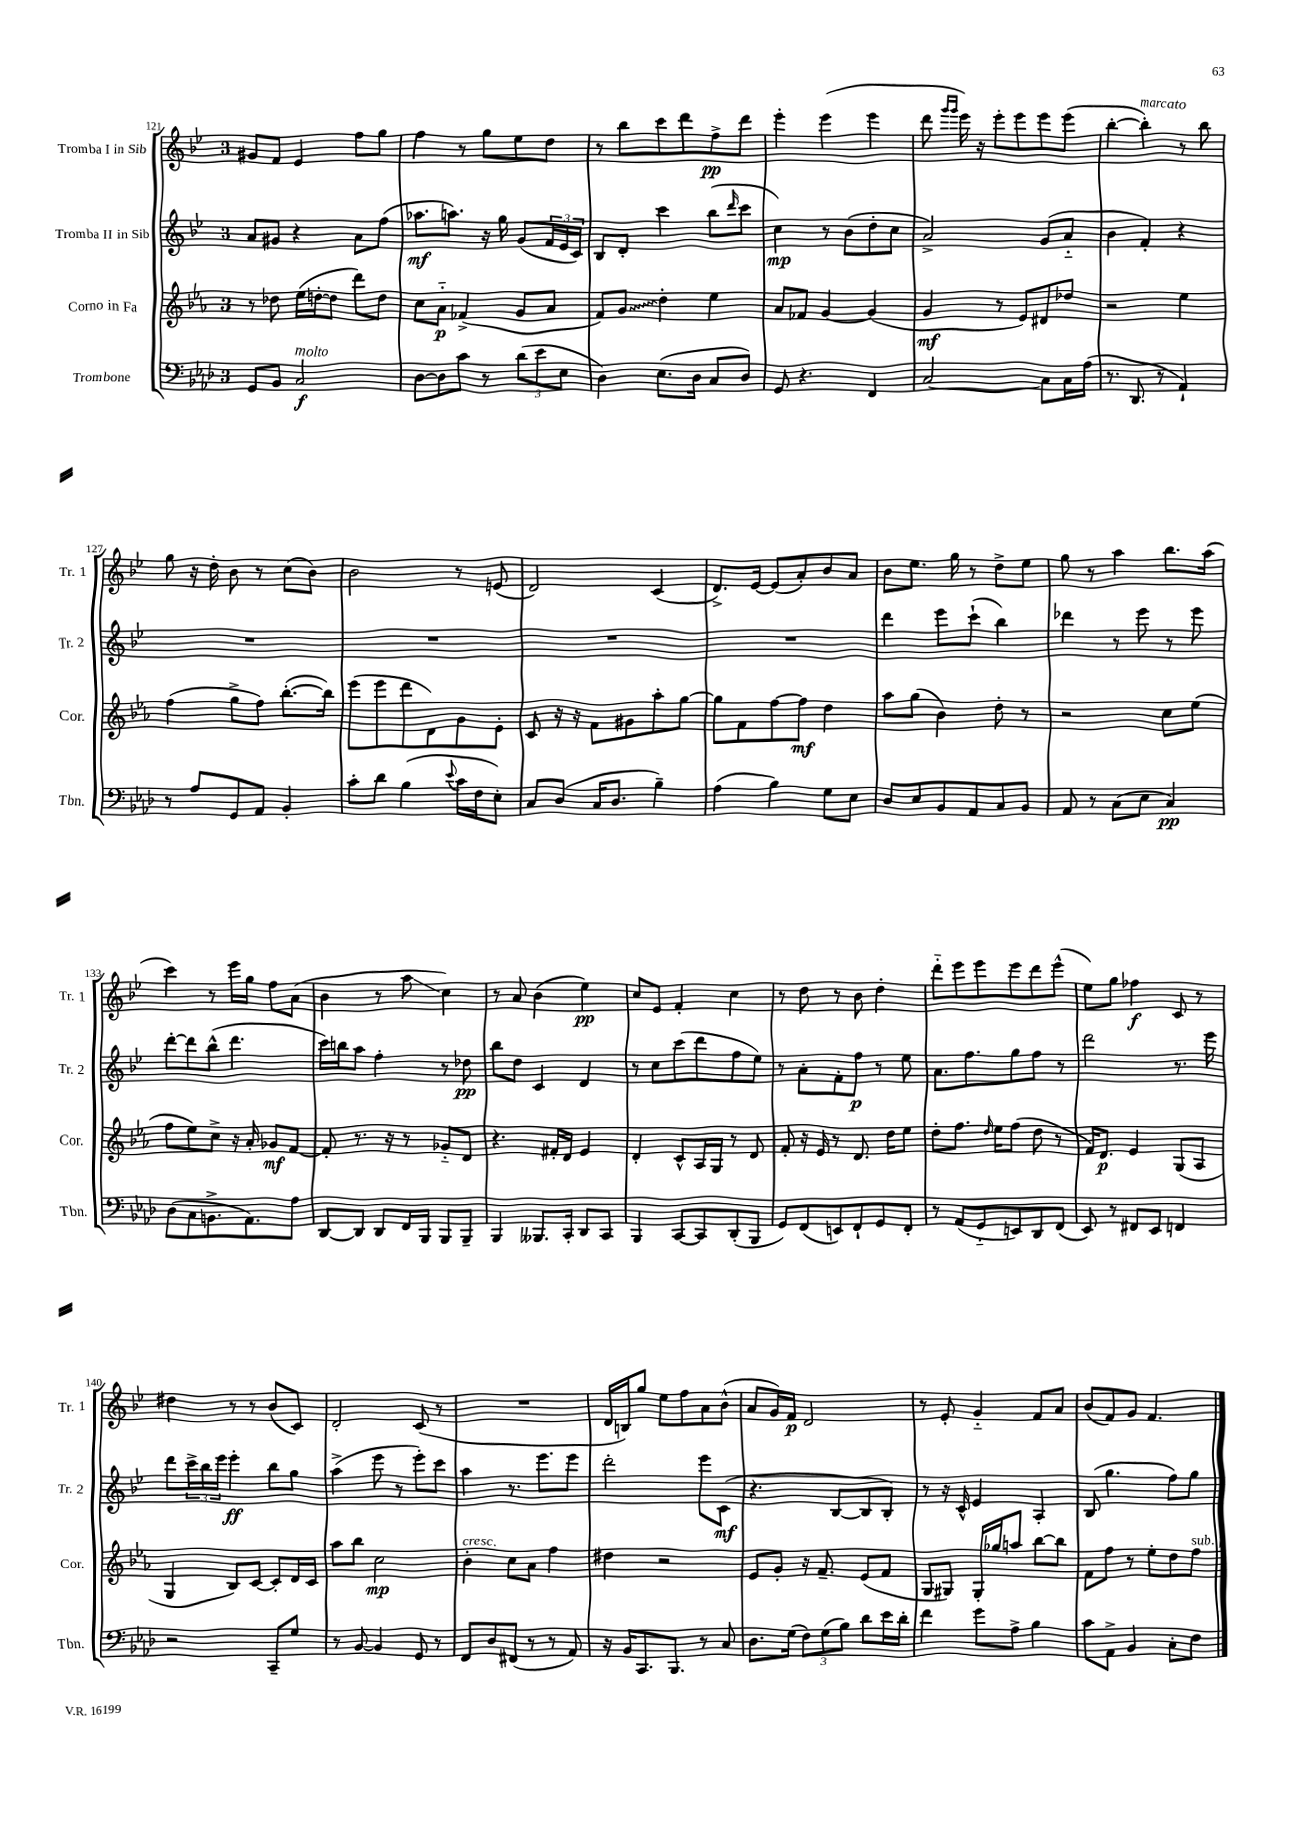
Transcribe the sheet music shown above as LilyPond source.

<<
\new StaffGroup <<
\new Staff = "s0" \with { instrumentName = "Tromba I in Sib" shortInstrumentName = "Tr. 1" } {
    \clef treble \key bes \major \once \override Staff.TimeSignature.style = #'single-digit \time 3/4
    gis'8 f'8 ees'4 f''8 g''8 |
    f''4 r8 g''8 ees''8 d''8 |
    r8 bes''8 c'''8 d'''8 f''8->\pp d'''8 |
    ees'''4-. ees'''4( ees'''4 |
    d'''8 \grace { g'''16 g'''16 } ees'''16) r16 ees'''8-. ees'''8 ees'''8 ees'''8( |
    bes''4~-. bes''4-.^\markup { \italic "marcato" }) r8 bes''8 |
    g''8 r16 d''16-. bes'8 r8 c''8( bes'8) |
    bes'2 r8 e'8( |
    d'2) c'4( |
    d'8.->) ees'16~ ees'8( a'8-.) bes'8 a'8 |
    bes'8 ees''8. g''16 r8 d''8-> ees''8 |
    g''8 r8 a''4 bes''8. a''16( |
    c'''4) r8 ees'''16 g''16 f''8 a'8( |
    bes'4 r8 a''8\glissando c''4) |
    r8 a'8 bes'4( ees''4\pp) |
    c''8 ees'8 f'4-. c''4 |
    r8 d''8 r8 bes'8 d''4-. |
    d'''8-_ ees'''8 ees'''8 ees'''8 d'''8 ees'''8-^( |
    ees''8) g''8 fes''4\f c'8 r8 |
    dis''4 r8 r8 bes'8( c'8) |
    d'2-. c'8( r8 |
    R2. |
    d'16 b16) g''8 ees''8 f''8 a'8 bes'8-^( |
    a'8 g'16) f'16\p d'2 |
    r8 ees'8-. g'4-_ f'8 a'8 |
    bes'8( f'8) g'8 f'4. \bar "|." |
}
\new Staff = "s1" \with { instrumentName = "Tromba II in Sib" shortInstrumentName = "Tr. 2" } {
    \clef treble \key bes \major \once \override Staff.TimeSignature.style = #'single-digit \time 3/4
    a'8 gis'8 r4 a'8 f''8( |
    aes''8.\mf a''8.) r16 g''16 g'8( \tuplet 3/2 { f'16 ees'16 c'16) } |
    bes8 d'8-. c'''4 bes''8( \grace { d'''16 } c'''8 |
    c''4\mp) r8 bes'8( d''8-. c''8 |
    a'2->) g'8( a'8-_ |
    bes'4 f'4-.) r4 |
    R2. |
    R2. |
    R2. |
    R2. |
    d'''4 ees'''8 c'''8-!( bes''4) |
    des'''4 r8 ees'''8 r8 ees'''8 |
    d'''8~-. d'''8 bes''8-^( d'''4. |
    c'''16) b''16 a''8 f''4-. r8 des''8\pp |
    bes''8 d''8 c'4 d'4 |
    r8 c''8 c'''8( d'''8 f''8 ees''8) |
    r8 a'8-. f'8-. f''8\p r8 ees''8 |
    a'8. f''8. g''8 f''8 r8 |
    d'''2 r8. ees'''16 |
    d'''8 \tuplet 3/2 { c'''16-> bes''16 ees'''16 } ees'''4-.\ff bes''8 g''8 |
    a''4->( ees'''8 r8 ees'''8-.) c'''8 |
    a''4 r8. ees'''8. ees'''8 |
    d'''2-. ees'''8 c'8\mf( |
    r4. bes8~ bes8 bes8-.) |
    r8 r16 c'16-^ ees'4 a4-. |
    bes8( g''4. f''8) g''8 \bar "|." |
}
\new Staff = "s2" \with { instrumentName = "Corno in Fa" shortInstrumentName = "Cor." } {
    \clef treble \key ees \major \once \override Staff.TimeSignature.style = #'single-digit \time 3/4
    r8 des''8 ees''16( d''16~-. d''8 d'''8) d''8 |
    c''8 aes'8-_\p fes'4->( g'8 aes'8 |
    f'8) \once \override Glissando.style = #'zigzag g'8\glissando d''4-. ees''4 |
    aes'8 fes'8 g'4~ g'4( |
    g'4\mf r8 ees'8) dis'8 des''8 |
    r2 ees''4 |
    f''4( g''8-> f''8) bes''8.~-.( bes''16) |
    ees'''8( ees'''8 d'''8 d'8) g'8 ees'8-. |
    c'8 r16 r16 f'8 gis'8 aes''8-. g''8~ |
    g''8 f'8 f''8~ f''8\mf d''4 |
    aes''8 g''8( bes'4) d''8-. r8 |
    r2 c''8 ees''8( |
    f''8 ees''8) c''8-> r16 aes'16-. ges'8\mf f'8~ |
    f'8-. r8. r16 r8 ges'8-_ d'8 |
    r4. fis'16-. d'16 ees'4 |
    d'4-. c'8-^ aes16 g16 r8 d'8 |
    f'8-. r16 ees'16 r8 d'8. d''16 ees''8 |
    d''8-. f''8. \grace { d''16 } ees''16 f''8( d''8 r8 |
    f'16) d'8.\p ees'4 g8( aes8 |
    g4 bes8) c'8~ c'8-. d'16 c'16 |
    aes''8 bes''8 c''2\mp |
    bes'4-.^\markup { \italic "cresc." } c''8 aes'8 f''4 |
    dis''4 r2 |
    ees'8 g'8-. r16 f'8.-- ees'8( f'8 |
    g8 gis8) gis16-. ges''16 a''8 bes''8~ bes''8 |
    f'8 f''8 r8 ees''8-. d''8 f''8^\markup { \italic "sub. p" } \bar "|." |
}
\new Staff = "s3" \with { instrumentName = "Trombone" shortInstrumentName = "Tbn." } {
    \clef bass \key aes \major \once \override Staff.TimeSignature.style = #'single-digit \time 3/4
    g,8 bes,8 c2\f^\markup { \italic "molto" } |
    des8~ des8 c'8 r8 \tuplet 3/2 { des'8( ees'8 ees8 } |
    des4) ees8.( des16 c8 des8) |
    g,8 r4. f,4 |
    c2~ c8 c16 aes16( |
    r8. des,8. r8 aes,4-!) |
    r8 aes8 g,8 aes,8 bes,4-. |
    c'8-. des'8 bes4( \appoggiatura { ees'8 } c'16 f16 ees8-.) |
    c8 des8( c16 des8. bes4--) |
    aes4( bes4) g8 ees8 |
    des8 ees8 bes,8 aes,8 c8 bes,8 |
    aes,8 r8 c8( ees8 c4\pp) |
    des8( c8 b,8.-> aes,8.) aes8 |
    des,8~ des,8 des,8 f,16 bes,,16 bes,,8 bes,,8-- |
    bes,,4 beses,,8. c,16-. des,8 c,8 |
    bes,,4 c,8~ c,8 des,8-.( bes,,8 |
    g,8) f,8( e,8) f,8-! g,8 f,8-. |
    r8 aes,8( g,8-_ e,8) des,8 f,8( |
    ees,8) r8 fis,8 ees,8 f,4 |
    r2 c,8-- g8 |
    r8 bes,8~ bes,4 g,8 r8 |
    f,8 des8 fis,8( r8 r8 aes,8) |
    r16 bes,16 c,8. bes,,8. r8 c8 |
    des8. g16( \tuplet 3/2 { f8) g8( bes8) } des'8 ees'16 des'16-. |
    f'4 g'8 aes8-> bes4 |
    c'8 aes,8-> bes,4 c8-. f8 \bar "|." |
}
>>
>>
\layout { \context { \Score currentBarNumber = #121 } }
